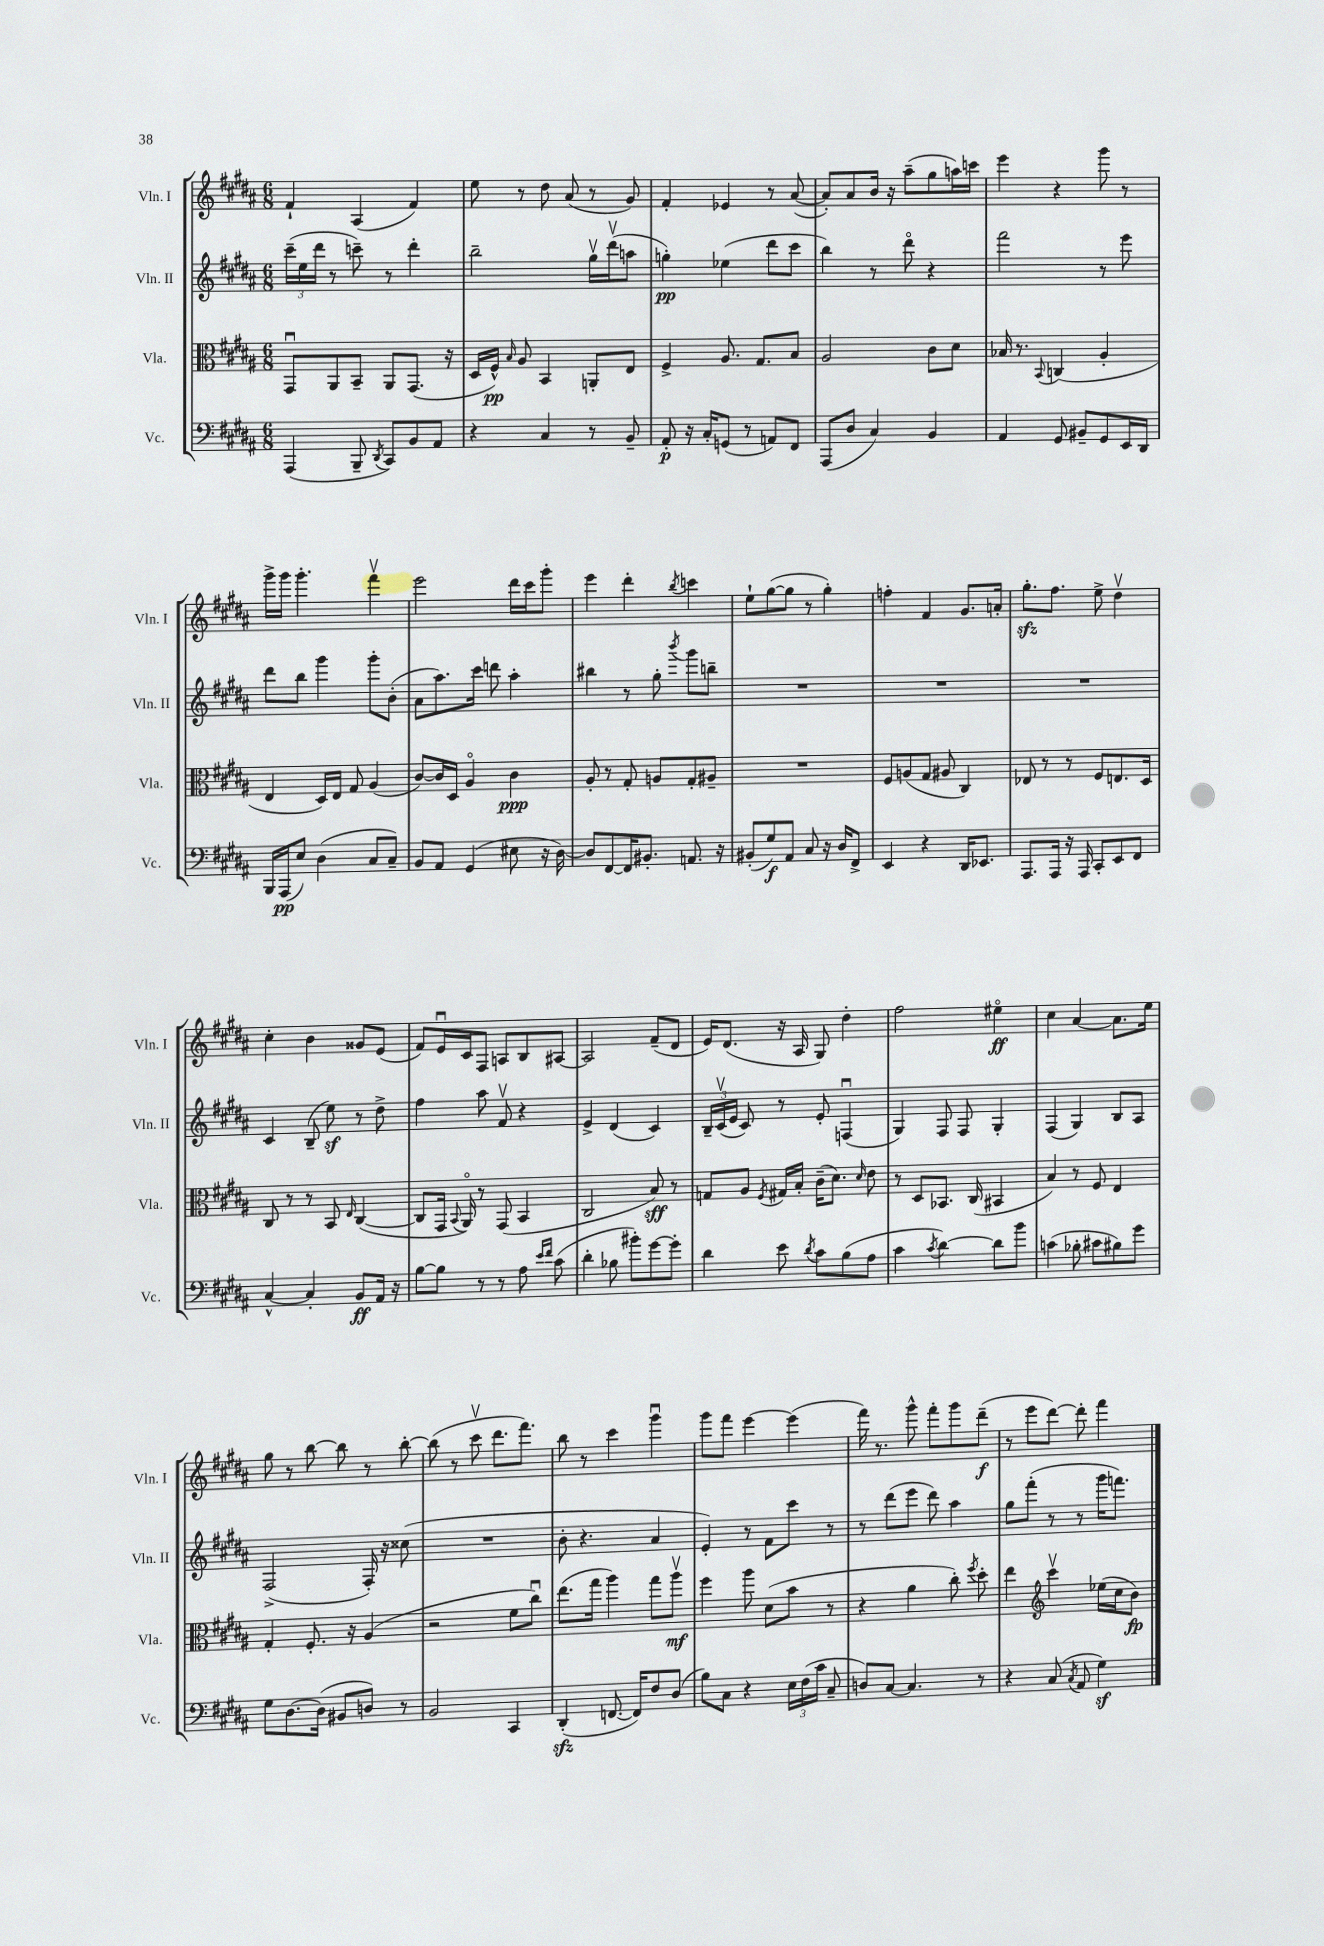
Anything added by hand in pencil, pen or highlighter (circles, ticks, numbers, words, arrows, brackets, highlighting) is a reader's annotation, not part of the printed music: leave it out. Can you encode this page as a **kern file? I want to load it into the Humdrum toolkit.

**kern	**kern	**kern	**kern
*staff4	*staff3	*staff2	*staff1
*clefF4	*clefC3	*clefG2	*clefG2
*k[f#c#g#d#a#]	*k[f#c#g#d#a#]	*k[f#c#g#d#a#]	*k[f#c#g#d#a#]
*M6/8	*M6/8	*M6/8	*M6/8
(4AAA#	8GG#u	(24ccc#~	4f#`
.	.	24ee	.
.	.	24ddd#	.
.	8AA#	8r	.
8BBB~	8BB~	8ccc~)	(4A#
8qDD#	.	.	.
8CC#)	8AA#	8r	.
8BB	(8.GG#	4ddd#'	4f#)
8AA#	.	.	.
.	16r	.	.
=	=	=	=
4r	16D#	2bb~	8ee
.	16F#^^)	.	.
.	16qqB	.	.
.	8A#	.	8r
4C#	4BB	.	8dd#
.	.	.	(8a#
8r	8AA'	16gg#v	8r
.	.	(16ddd#v	.
8BB~	8E	8aa	8g#)
=	=	=	=
8AA#'	4F#^	4gg')	4f#'
16r	.	.	.
16C#'	.	.	.
(8GG	8.A#	(4ee-	4e-
8r	.	.	.
.	8.G#	.	.
8AA)	.	8ddd#	8r
8FF#	8B	8ccc#	([8a#
=	=	=	=
(8AAA#	2A#	4bb)	8a#'])
8D#	.	.	8a#
4C#)	.	8r	16b
.	.	.	16r
.	.	8ddd#o	(8aa#~
4BB	8c#	4r	8gg#
.	8d#	.	16aa)
.	.	.	16ccc
=	=	=	=
4AA#	16B-	2fff#	4eee
.	8.r	.	.
.	8qqBB	.	.
8GG#	(4C	.	4r
8BB#~	.	.	.
8GG#	4A#'	8r	8ggg#
16EE	.	8eee	8r
16DD#	.	.	.
=	=	=	=
16BBB	4E	8ddd#	16ggg#^
(16AAA#	.	.	16ggg#
8E)	.	8bb	4.ggg#'
(4D#	16D#)	4ggg#	.
.	16E	.	.
.	8G#	.	.
8C#	(4A#	8ggg#'	4fff#v
8C#~)	.	(8b'	.
=	=	=	=
8BB	[8c#)	8a#	2eee
8AA#	16c#]	8.aa#)	.
.	16D#	.	.
(4GG#	4A#o	.	.
.	.	16ccc#	.
.	.	8ddd	.
8E#	4c#	4aa#'	16ddd#
.	.	.	16ccc#
16r	.	.	8ggg#'
[16D#)	.	.	.
=	=	=	=
8D#]	8A#'	4bb#	4eee
[8FF#	8r	.	.
16FF#]	8G#'	8r	4ddd#'
8.BB#'	.	.	.
.	8A	8gg#'	.
.	.	8qbbb	8qbb
8.AA	8G#'	8ggg#	4ccc
.	8A#~	8bb~	.
16r	.	.	.
=	=	=	=
(8BB#'	2.r	2.r	8ee`
8G#)	.	.	([8gg#
8AA#	.	.	8gg#]
8C#	.	.	8r
16r	.	.	4gg#')
16D#	.	.	.
8FF#^	.	.	.
=	=	=	=
4EE	8F#	2.r	4ff'
.	(8A	.	.
4r	8G#	.	4f#
.	8A#	.	.
16DD#	4C#)	.	8.g#
8.EE-	.	.	.
.	.	.	16a'
=	=	=	=
8.AAA#	8E-	2.r	8.gg#'
.	8r	.	.
16AAA#	.	.	8.ff#
16r	8r	.	.
16AAA#	.	.	.
8CC#'	8F#	.	8ee^
8EE	8.E	.	4dd#v
8FF#	.	.	.
.	16D#	.	.
=	=	=	=
[4C#^^	8C#	4c#	4cc#'
.	8r	.	.
4C#']	8r	(8B~	4b
.	8BB	8ee)	.
.	16qqE	.	.
8BB	([4C#	8r	8g##
16AA#	.	8dd#^	(8e
16r	.	.	.
=	=	=	=
[8B	8C#]	4ff#	8f#)
8B]	16GG#	.	16eu
.	8qqBB	.	.
.	16AA#o)	.	16c#
8r	8r	8aa#	8F#
8r	(8GG#	8f#v	8A
8A#	4BB	4r	8B
16qqe	.	.	.
16qqf#	.	.	.
(8c#	.	.	[8A#
=	=	=	=
4d#'	2C#	4e^	2A#]
8B-	.	(4d#	.
8b#')	.	.	.
[8g#	8B)	4c#)	(8f#~
8g#']	8r	.	8d#
=	=	=	=
4d#	8G	24B~	16e)
.	.	(24c#v	.
.	.	.	(8.d#
.	.	24e	.
.	8A#	8c#)	.
.	8qF#	.	.
8e	16G#	8r	16r
.	16B'	.	16A#
8qd#	.	.	.
8c#	(16c#~	8e'	8G#)
.	8.d#)	.	.
(8B	.	(4Fu	4dd#'
.	16qqd#	.	.
8A#	8e	.	.
=	=	=	=
4c#	8r	4G#)	2ff#
.	8D#	.	.
8qc#	.	.	.
[4d#)	8.BB-	8F#	.
.	.	8F#	.
.	(16C#	.	.
8d#]	4BB#	4G#'	4ee#o
8b	.	.	.
=	=	=	=
(4c	4B)	(4F#	4cc#
8B-'	8r	4G#)	[4a#
8c#	8F#	.	.
8B#)	4E	8B	8.a#]
8g#	.	8A#	.
.	.	.	16ee
=	=	=	=
8G#	4G#'	(2F#^	8gg#
[8.D#	.	.	8r
.	8.F#'	.	[8bb
(16D#]	.	.	.
8BB#	.	.	8bb]
.	16r	.	.
8D)	(4A#	16F#')	8r
.	.	16r	.
8r	.	(8cc##	[8bb'
=	=	=	=
2BB	2r	2.r	(8bb]
.	.	.	8r
.	.	.	8ccc#v
.	.	.	8.ddd#
4CC#	8f#	.	.
.	.	.	8.fff#)
.	8cc#u)	.	.
=	=	=	=
(4DD#'	(8.ee	8b'	8bb
.	.	4.r	8r
.	16gg#	.	.
[8.FF	4aa#)	.	4ccc#
16FF])	.	.	.
8F#	8gg#	4a#	4ggg#u
(8D#	8aa#v	.	.
=	=	=	=
8B)	4ff#	4e')	8ggg#
8C#	.	.	8fff#
4r	8aa#	8r	[4eee
.	(8d#	8f#	.
24E	8b	8ccc#	(4eee]
(24F#	.	.	.
24c#	.	.	.
8C#~	8r	8r	.
=	=	=	=
8D)	4r	8r	16fff#)
.	.	.	8.r
[8C#	.	(8ddd#	.
4.C#]	4a#	8eee	8ggg#^^
.	.	8ddd#)	8fff#'
.	8cc#')	4aa#	8ggg#
.	8qff#	.	.
8r	8dd#'	.	(8ddd#~
=	=	=	=
4r	4ee	8gg#	8r
.	.	(8fff#'	8eee
*	*clefG2	*	*
(8C#	4ccc#v	8r	[8ddd#)
8qC#	.	.	.
8AA#	.	8r	8ddd#']
4G#)	(16ee-	16ggg#	4fff#
.	16cc#	8.fff)	.
.	8b)	.	.
==	==	==	==
*-	*-	*-	*-
